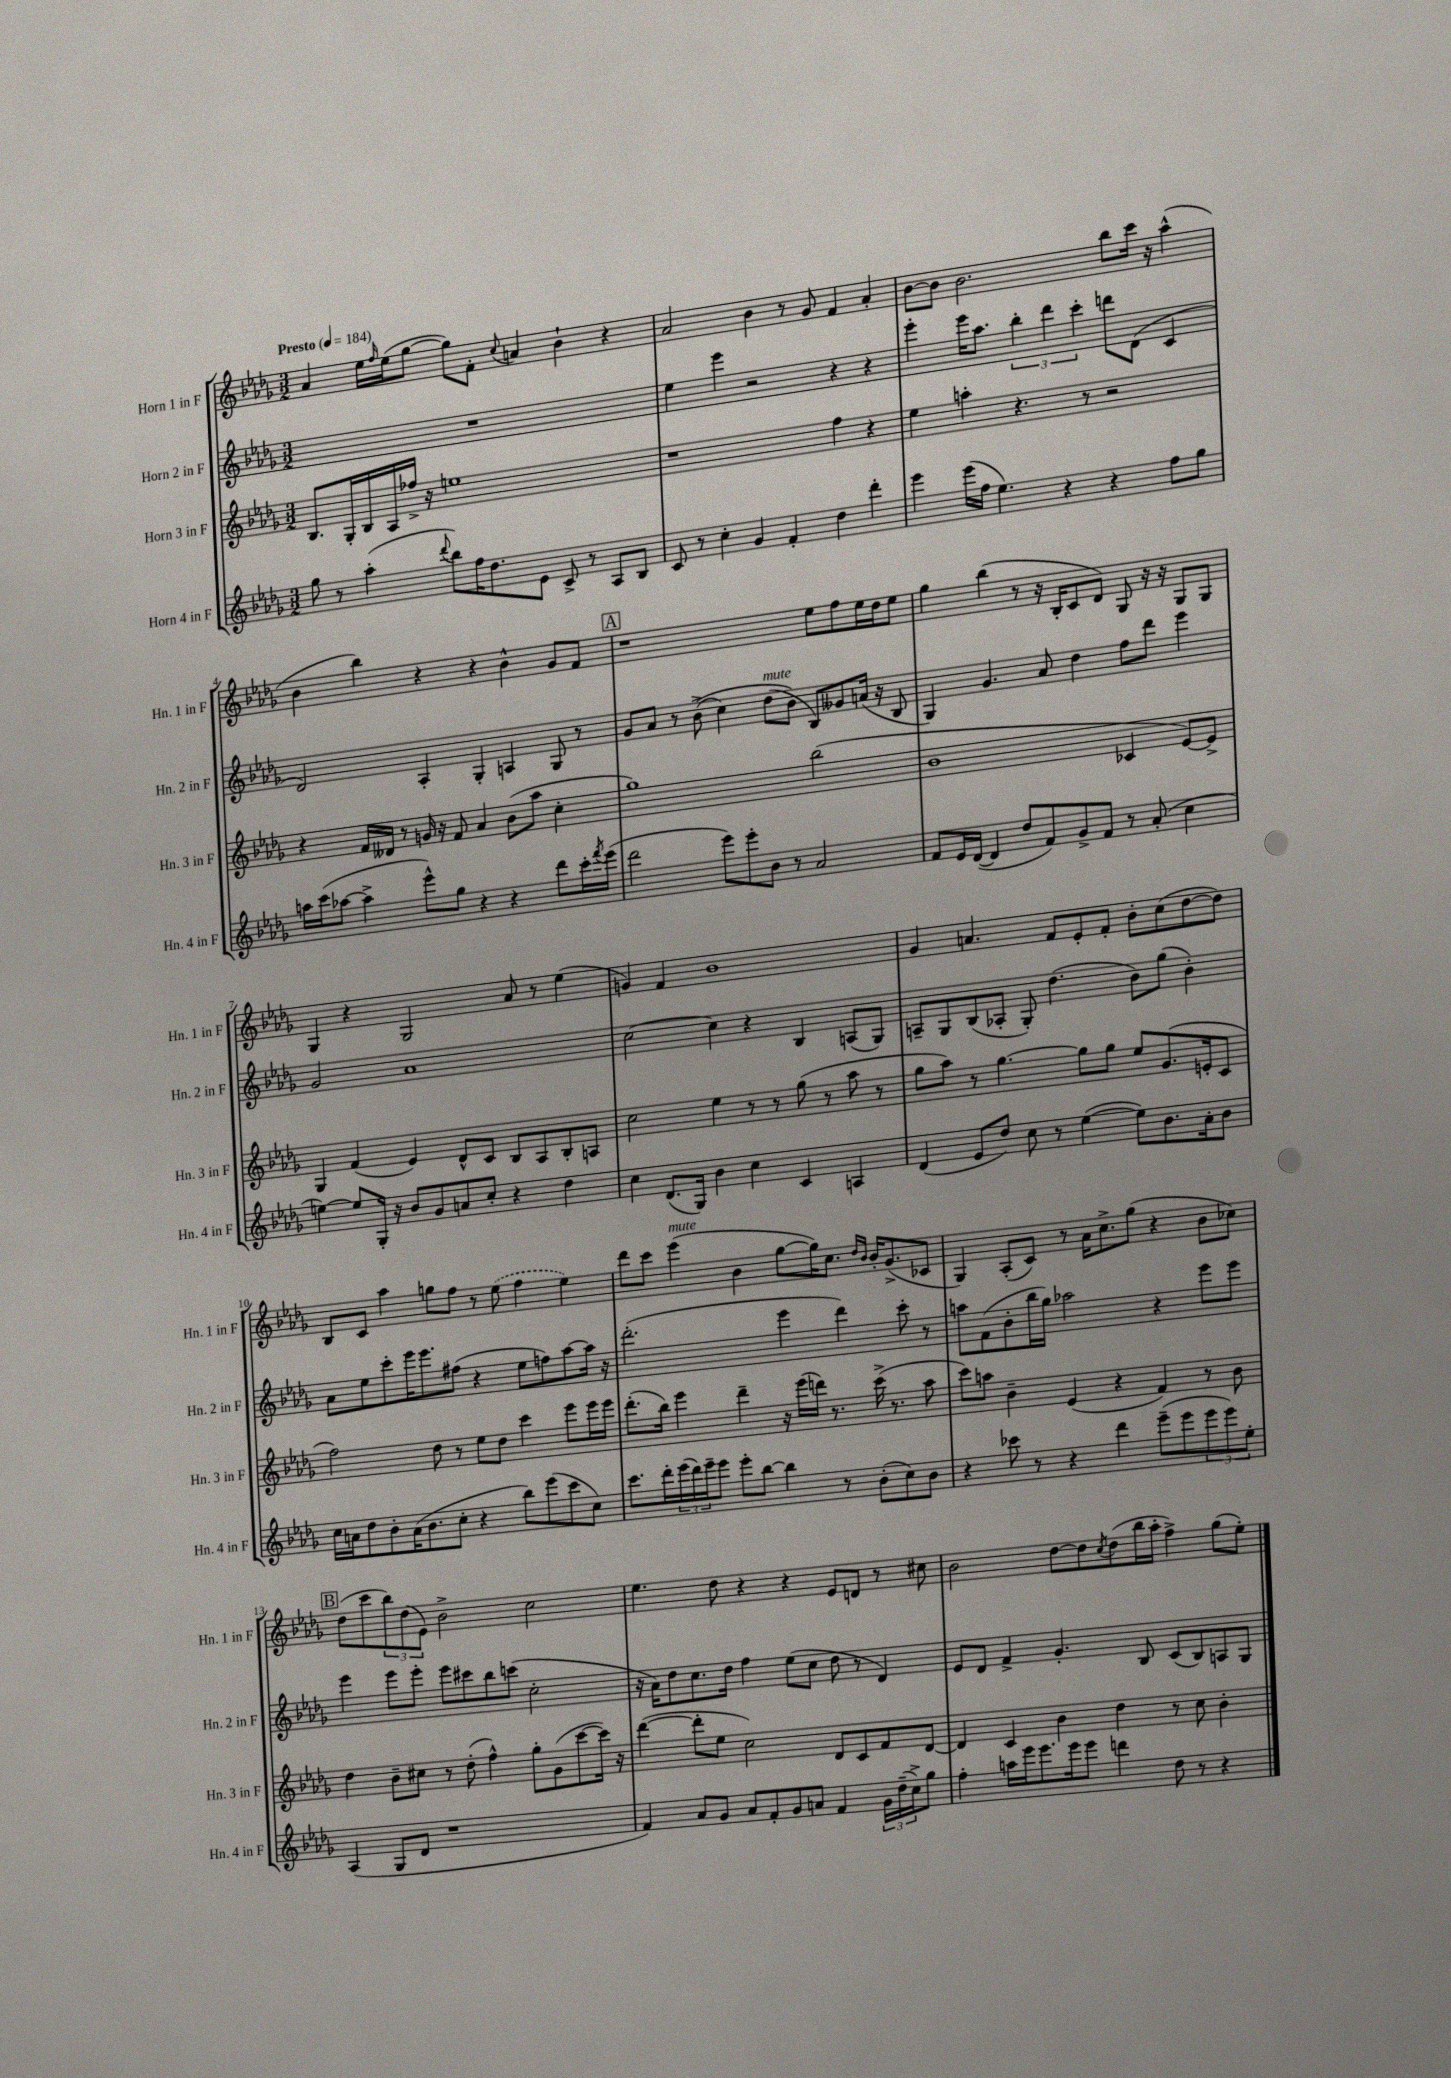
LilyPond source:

<<
\new StaffGroup <<
\new Staff = "s0" \with { instrumentName = "Horn 1 in F" shortInstrumentName = "Hn. 1 in F" } {
    \clef treble \key des \major \numericTimeSignature \time 3/2 \tempo "Presto" 4 = 184
    aes'4 ees''16 \grace { f''16 } ees''16( ges''8~ ges''8) f'8-. \appoggiatura { c''8 } a'4 bes'4-! r4 |
    aes'2 bes'4 r8 ges'8 f'4 aes'4-. |
    bes'8~ bes'8 bes'2. bes''8 c'''16 r16 aes''4-^( |
    bes'4 bes''4) r4 r4 bes'4-^ ges'8 f'8 |
    \mark \markup { \box "A" } r1 ees''8 f''8 ees''16 des''16 ees''8 |
    ges''4 bes''4( r8 r16 bes16-. c'8 des'8) ges8 r16 r16 ges8 ges8 |
    ges4 r4 ges2 aes'8 r8 ees''4( |
    g'4) f'4 bes'1 |
    ges'4 a'4. f'8 ees'8-. f'8-. bes'8-. c''8( des''8~ des''8) |
    bes8 c'8 aes''4 g''8 f''8 r8 \once \slurDashed ees''8( f''4 ees''4) |
    des'''8 c'''8 ees'''4^\markup { \italic "mute" }( bes'4 ges''8~ ges''16) c''8. \grace { des''16 bes'16 } bes'16-. ges'8.->( ces'8 |
    ges4) aes8-.( c'8) r8 aes'16 c''8.-> ges''8( r4 bes'8 ces''8) |
    \mark \markup { \box "B" } des''8( c'''8 \tuplet 3/2 { bes''8) des''8( ees'8) } bes'2-> c''2 |
    ees''4. des''8 r4 r4 ees'8 d'8 r8 cis''8 |
    bes'2 des''8~ des''8 \acciaccatura { c''8 } des''8( bes''16 aes''16-. f''4->) ges''8( ees''8-.) \bar "|." |
}
\new Staff = "s1" \with { instrumentName = "Horn 2 in F" shortInstrumentName = "Hn. 2 in F" } {
    \clef treble \key des \major \numericTimeSignature \time 3/2
    R1. |
    ees''4 ees'''4 r2 r4 r4 |
    ees'''4-. ees'''16 aes''8. \tuplet 3/2 { bes''4-. des'''4 c'''4-. } d'''8 des'8( c'4 |
    des'2) aes4-. ges4-. a4 ges8 r8 |
    \mark \markup { \box "A" } ges'8 aes'8 r8 bes'8->(\( c''4) des''8^\markup { \italic "mute" }( bes'8\) bes8) geses'8 a'16( r16 bes8 |
    ges4) ges'4. aes'8 des''4 f''8 des'''8 ees'''4 |
    ges'2 aes'1 |
    c''2~ c''4 r4 bes4 a8( ges8) |
    a8-- ges8 bes8( aes8-. ges8-.) des''4.( bes'8) ges''8( bes'4-.) |
    aes'8 ees''8 c'''8-. ees'''16 ees'''8. fis''8( r4 ees''8 f''8) aes''8~ aes''16 r16 |
    des'''2.-.( ees'''4 des'''4) c'''8-. r8 |
    a''8 f'8( bes'8-. bes''16 ges''16) aes''2 r4 ees'''8 ees'''8 |
    \mark \markup { \box "B" } ees'''4 ees'''8 ees'''8-. ees'''8 cis'''8 bes''8 c'''8( c''2-. |
    r16 aes'16) des''8 c''8. des''16 f''4 ees''8( c''8 des''8 r8 des'4) |
    ees'8 des'8 f'4-> ges'4.-. bes8 c'8( bes8) a8 ges8 \bar "|." |
}
\new Staff = "s2" \with { instrumentName = "Horn 3 in F" shortInstrumentName = "Hn. 3 in F" } {
    \clef treble \key des \major \numericTimeSignature \time 3/2
    bes8. ges16-. bes16 aes16 fes''16-> r16 e''1 |
    r1 f''4 r4 |
    ees''4 a''4-. r4. r8 r2 |
    r4 f'16 deses'16 r8 g'16 r16 f'8 aes'4 bes'8( aes''8 c''4-. |
    \mark \markup { \box "A" } ges''1) bes''2( |
    bes'1 ces'4 ees'8~) ees'8-> |
    ges4 f'4( ees'4) des'8-^ c'8 bes8 aes8 bes8-. a8 |
    c''2 ees''4 r8 r8 ges''8( r8 aes''8 r8 |
    ges''8 aes''8) r8 ges''4.~ ges''8 ges''8 ees''8 ges'8.( e'16-. c'8 |
    f''2) des''8 r8 ees''8 des''8 c'''4 ees'''8 ees'''16 ees'''16 |
    des'''8.-.( bes''16) ees'''4 des'''4-- r16 ees'''16( d'''16) r8. c'''16->( r8. aes''8 |
    c'''8) a''8 bes'4-- ees'4( r4 f'4) r8 bes'8 |
    \mark \markup { \box "B" } des''4 bes'8-- cis''8 r8 des''8-.( f''4-^) ges''8-. ges'8( c'''8~ c'''16) r16 |
    des'''4~( des'''8-. ees''8 c''2) des'8 c'8 f'8 des'8~ |
    des'4 c'4 bes'4 des''4 r8 c''8 bes'4-. \bar "|." |
}
\new Staff = "s3" \with { instrumentName = "Horn 4 in F" shortInstrumentName = "Hn. 4 in F" } {
    \clef treble \key des \major \numericTimeSignature \time 3/2
    ges''8 r8 aes''4-.( \appoggiatura { des'''8 } bes''8) f''16 des''8. ees'8 c'8-> r8 aes8 bes8 |
    c'8 r8 c''4-. ges'4 f'4-. des''4 des'''4-. |
    ees'''4 ees'''16( f''16 ees''4.) r4 r4 f''8 ges''8 |
    a''16 c'''16( aes''8~ aes''4-> ees'''8-^) ges''8 r4 r4 des'''8 c'''16-. \acciaccatura { f'''8 } ees'''16( |
    \mark \markup { \box "A" } des'''2 ees'''8) ees'''8-. bes'8 r8 aes'2 |
    f'8 ees'16 des'16~( des'4 des''8 f'8) ges'8-> f'8 r8 aes'8-.( c''4 |
    e''4~) e''8 ges16-. r16 bes'8 ges'8 a'8 c''8-. r4 des''4 |
    c''4 des'8.( ges16) bes'4 c''4 c'4 a4 |
    des'4( ees'8 des''8) c''8 r8 ees''4~( ees''8) bes'8. aes'16-. bes'8 |
    c''16 a'16 des''8 bes'8-. a'16( bes'8. c''8-. r4 bes''8) ees'''8( c'''8 c''8) |
    c'''8. des'''16-. \tuplet 3/2 { ees'''16( des'''16) ees'''16-- } ees'''8 ees'''8-. bes''8~ bes''4 r8 bes'8-.( c''8) bes'8 |
    r4 ces'''8 r8 r4 des'''4 ees'''8--( ees'''8 \tuplet 3/2 { ees'''8 ees'''8) ees''8-. } |
    \mark \markup { \box "B" } aes4( ges8 des'8 r1 |
    f'4) aes'8 ges'8 aes'8 f'8-. ges'8 a'8 f'4 \tuplet 3/2 { ges'16 des''16--( c''16->) } ges''8 |
    f''4-. a''16 ees'''16 ees'''8. ees'''16 ees'''8 d'''4 des''8 r8 r4 \bar "|." |
}
>>
>>
